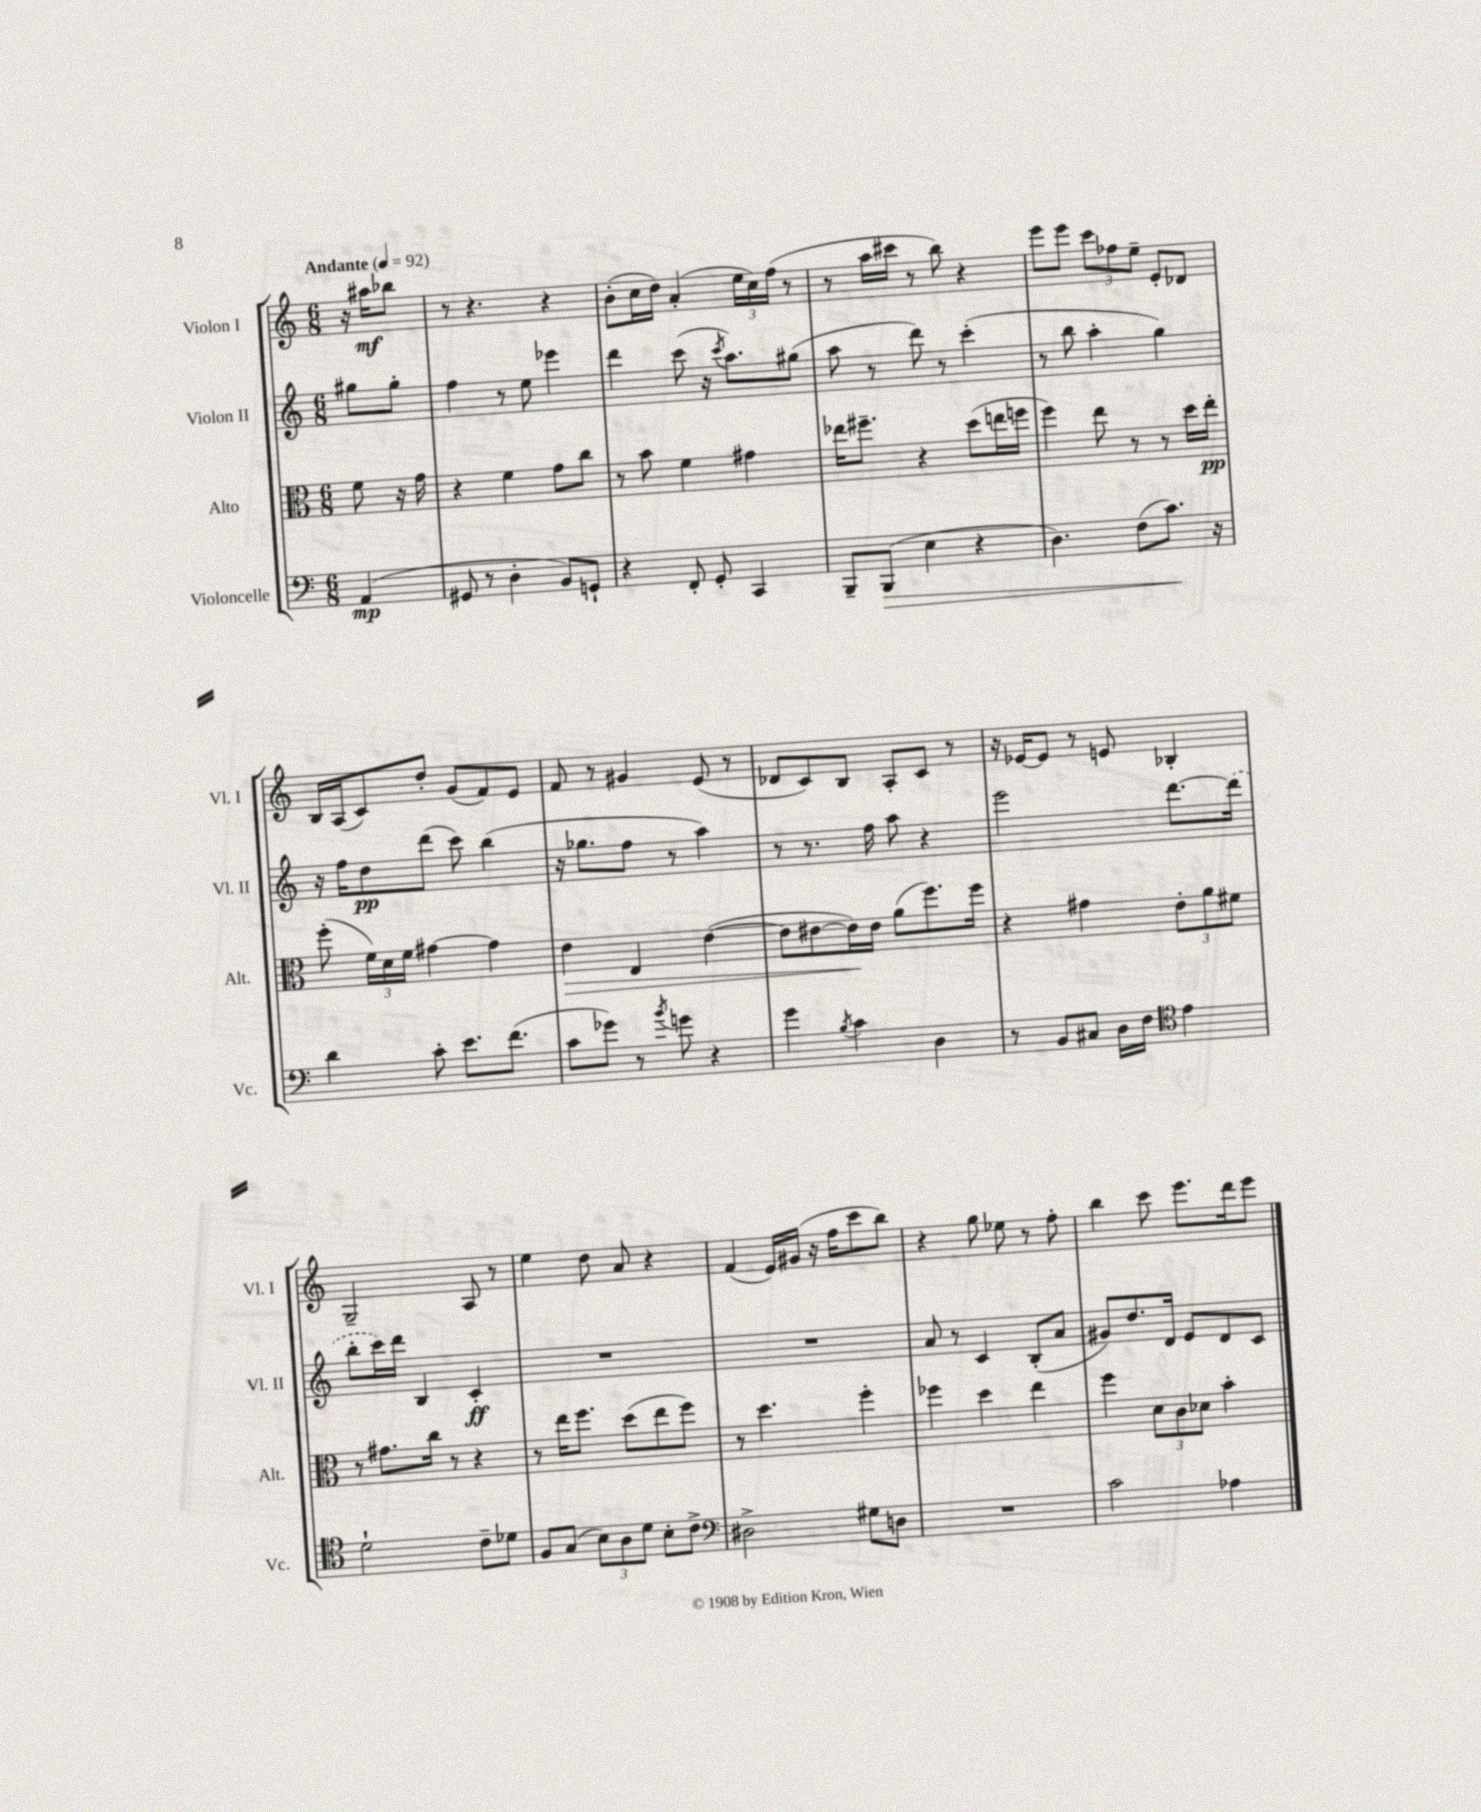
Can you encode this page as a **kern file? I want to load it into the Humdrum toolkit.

**kern	**kern	**kern	**kern
*staff4	*staff3	*staff2	*staff1
*clefF4	*clefC3	*clefG2	*clefG2
*k[]	*k[]	*k[]	*k[]
*M6/8	*M6/8	*M6/8	*M6/8
*MM92	*MM92	*MM92	*MM92
(4AA/	8f\	8gg#\L	16r
.	.	.	16aa#\LK
.	16r	8gg#'\J	8bb-\J
.	16g\	.	.
=	=	=	=
8GG#/	4r	4ff\	8r
8r	.	.	4.r
4D'\	4f\	8r	.
.	.	8ee\	.
8BB/L)	8g\L	4eee-\	4r
8GG`/J	8cc\J	.	.
=	=	=	=
4r	8r	4ddd\	(8b'\L
.	8b\	.	16cc\L
.	.	.	16dd\JJ)
8FF'/	4f\	(8ccc\	(4a'/
8GG'/	.	16r	.
.	.	8qccc/	.
.	.	8.aa\L)	.
4CC/	4g#\	.	24ee\LL
.	.	.	24cc\)
.	.	.	(24ff\JJ
.	.	(8gg#\J	8r
=	=	=	=
8BBB~/L	16ee-\LK	8aa\	8r
.	8.ff#~\J	.	.
(8BBB/J	.	8r	16aa\LL
.	.	.	16ccc#\JJ
4E\	4r	8ddd\)	8r
.	.	8r	8bb\)
4r	(8dd\L	(4ccc'\	4r
.	16ee\L	.	.
.	16ff\JJ	.	.
=	=	=	=
4.D\)	4ff\)	8r	8eee\L
.	.	8bb\	8eee\J
.	8ee\	4aa'\	12ccc\L
.	.	.	12ff-\
(8F\L	8r	.	.
.	.	.	12ee~\J
8.c\J)	8r	4gg\)	8e'/L
.	16dd\LL	.	8d-/J
16r	16ee'\JJ	.	.
=	=	=	=
4d\	(8ff'\	16r	16B/LL
.	.	16ff\LK	(16A/J
.	24f\LL)	8dd\	8c/)
.	24d\	.	.
.	24f\JJ	.	.
8c'\	[4g#\	(8ddd\J	8dd'/J
8.e\L	.	8ccc\)	(8g/L
.	4g#\]	(4bb\	8f/)
(8.f\J	.	.	.
.	.	.	8e/J
=	=	=	=
8c\L	4e\	16r	8f/
.	.	8.gg-\L	.
8g-\J)	.	.	8r
8r	4E/	8ff\J	4g#/
8qb/	.	.	.
8g\	.	8r	.
4r	([4e\	4aa\)	(8e/
.	.	.	8r
=	=	=	=
4g\	8e\]L	8r	8d-/L
.	[8e#\	8.r	8c/)
8qB/	.	.	.
4c\	16e#\]L)	.	8B/J
.	16e#\JJ	16ff\	.
.	(8a\L	8aa\	8A'/L
4D\	8.ff\)	4r	8c/J
.	.	.	8r
.	16ff\Jk	.	.
=	=	=	=
8r	4r	2eee\	16r
.	.	.	[16e-/LK
8BB/L	.	.	8e-/]J
8C#/J	4g#\	.	8r
16D\LL	.	.	8e/
16F\JJ	.	.	.
*clefC4	*	*	*
4e\	12e'\L	[8.ddd\L	4B-'/
.	12a\	.	.
.	12f#\J	.	.
.	.	(16ddd\]Jk	.
=	=	=	=
2d`\	8r	8bb'\L	2G~/
.	8.g#\L	16ccc\L)	.
.	.	16ddd\JJ	.
.	.	4B/	.
.	16cc\Jk	.	.
.	8r	.	.
8c~\L	4r	4c'/	8A/
8d-\J	.	.	8r
=	=	=	=
8F/L	8r	2.r	4ee\
(8G/J	16ee\LK	.	.
.	8.ff\J	.	.
12B\L)	.	.	8dd\
12A\	.	.	.
.	(8dd\L	.	8a/
12d\J	.	.	.
8B'\L	8ee\	.	4r
8c^\J	8ff\J)	.	.
=	=	=	=
*clefF4	*	*	*
2D#^\	8r	2.r	(4f/
.	4.dd\	.	.
.	.	.	16e/LL)
.	.	.	(16g#/JJ
.	.	.	16r
.	.	.	16ff\LK
8G#\L	4ff'\	.	8ccc\
8D\J	.	.	8bb\J)
=	=	=	=
2.r	4ff-\	8a/	4r
.	.	8r	.
.	4dd\	4c/	8gg\
.	.	.	8ee-\
.	4ee\	(8B'/L	8r
.	.	8a/J	8ff'\
=	=	=	=
2c\	4ff\	8g#/L)	4bb\
.	.	8.dd/	.
.	12d\L	.	8ccc\
.	.	16d/Jk	.
.	12c\	.	.
.	.	8e/L	8.eee\L
.	12d-\J	.	.
4A-\	4b'\	8d/	.
.	.	.	16ddd\k
.	.	8c/J	8eee\J
==	==	==	==
*-	*-	*-	*-
